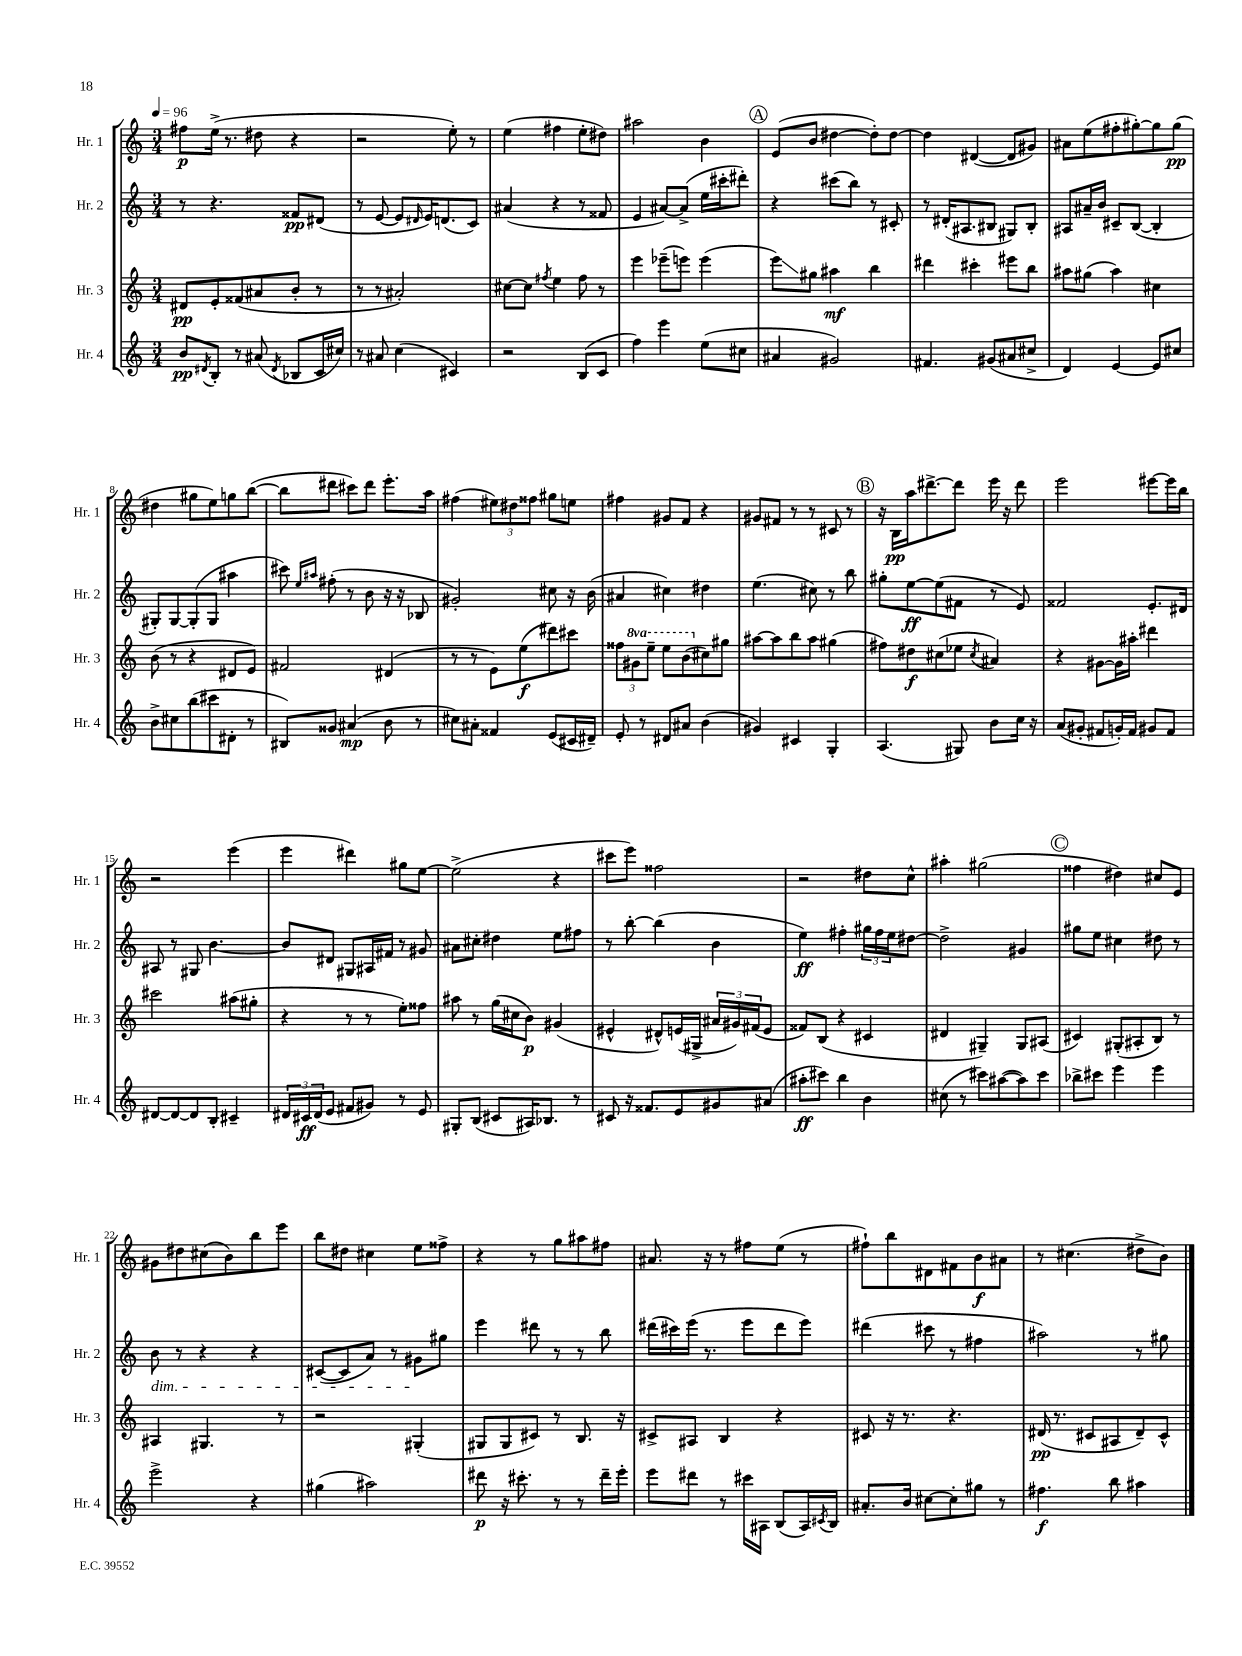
<<
\new StaffGroup <<
\new Staff = "s0" \with { instrumentName = "Hr. 1" shortInstrumentName = "Hr. 1" } {
    \clef treble \key c \major \numericTimeSignature \time 3/4 \tempo 4 = 96
    fis''8\p e''16->( r8. dis''8 r4 |
    r2 e''8-.) r8 |
    e''4( fis''4 e''8-. dis''8) |
    ais''2 b'4 |
    \mark \markup { \circle "A" } e'8( b'8 dis''4~ dis''8-.) dis''8~ |
    dis''4 dis'4~( dis'8 gis'8) |
    ais'8 e''8( fis''8-. gis''8~-.) gis''8 gis''8\pp( |
    dis''4 gis''8 e''8) g''8 b''8~( |
    b''8 dis'''8 cis'''8) dis'''8 e'''8.-. a''16 |
    fis''4( \tuplet 3/2 { eis''8) dis''8 fisis''8 } gis''8 e''8 |
    fis''4 gis'8 f'8 r4 |
    gis'8 fis'8 r8 r8 cis'8 r8 |
    \mark \markup { \circle "B" } r16 b16\pp a''16 dis'''8.~-> dis'''8 e'''16 r16 dis'''8 |
    e'''2 eis'''8~ eis'''16 b''16 |
    r2 e'''4( |
    e'''4 dis'''4) gis''8 e''8~ |
    e''2->( r4 |
    cis'''8 e'''8) fisis''2 |
    r2 dis''8 c''8-^ |
    ais''4-. gis''2( |
    \mark \markup { \circle "C" } fisis''4 dis''4) cis''8 e'8 |
    gis'8 dis''8 cis''8( b'8) b''8 e'''8 |
    b''8 dis''8 cis''4 e''8 fisis''8-> |
    r4 r8 g''8 ais''8 fis''8 |
    ais'8. r16 r8 fis''8 e''8( r8 |
    fis''8-!) b''8 dis'8 fis'8 b'8\f ais'8 |
    r8 cis''4.( dis''8-> b'8) \bar "|." |
}
\new Staff = "s1" \with { instrumentName = "Hr. 2" shortInstrumentName = "Hr. 2" } {
    \clef treble \key c \major \numericTimeSignature \time 3/4
    r8 r4. fisis'8\pp dis'8( |
    r8 e'8~ e'8 \grace { dis'16 } e'16) d'8.( c'8) |
    ais'4( r4 r8 fisis'8 |
    e'4 ais'8~) ais'8->( e''16 cis'''16-. dis'''8-.) |
    \mark \markup { \circle "A" } r4 cis'''8( b''8) r8 cis'8-. |
    r8 dis'16-.( ais8. bis8 gis8) bis8-. |
    ais8 ais'16-- b'16 cis'8-- b8~( b4-. |
    gis8-.) gis8~ gis8-.( gis8 ais''4 |
    cis'''8) \grace { e''16 ais''16 } fis''8-.( r8 b'8 r16 r16 bes8 |
    gis'2-.) cis''8 r16 b'16( |
    ais'4 cis''4) dis''4 |
    e''4.( cis''8) r8 b''8 |
    \mark \markup { \circle "B" } gis''8-. e''8~\ff e''8( fis'8 r8 e'8) |
    fisis'2 e'8.-. dis'16 |
    ais8 r8 gis8 b'4.~ |
    b'8 dis'8 gis8 ais16 fis'16 r8 gis'8 |
    ais'8 cis''8-. dis''4 e''8 fis''8 |
    r8 b''8~-. b''4( b'4 |
    e''4\ff) fis''4-. \tuplet 3/2 { gis''16 fis''16 e''16 } dis''8~ |
    dis''2-> gis'4 |
    \mark \markup { \circle "C" } gis''8 e''8 cis''4 dis''8 r8 |
    b'8\dim r8 r4 r4 |
    cis'8~( cis'8 a'8) r8 gis'8\! gis''8 |
    e'''4 dis'''8 r8 r8 b''8 |
    dis'''16( cis'''16) e'''16( r8. e'''8 dis'''8 e'''8) |
    dis'''4( cis'''8 r8 fis''4 |
    ais''2) r8 gis''8 \bar "|." |
}
\new Staff = "s2" \with { instrumentName = "Hr. 3" shortInstrumentName = "Hr. 3" } {
    \clef treble \key c \major \numericTimeSignature \time 3/4 \set Staff.ottavationMarkups = #ottavation-simple-ordinals
    dis'8\pp e'8-. fisis'8( ais'8 b'8-. r8 |
    r8 r8 ais'2-.) |
    cis''8~ cis''8 \acciaccatura { fis''8 } e''4 fis''8 r8 |
    e'''4 ees'''8--( e'''8) e'''4( |
    \mark \markup { \circle "A" } e'''8\glissando) gis''8 ais''4\mf b''4 |
    dis'''4 cis'''4-. eis'''8 b''8 |
    ais''8 gis''8( ais''4) cis''4 |
    b'8( r8 r4 dis'8 e'8) |
    fis'2 dis'4( |
    r8 r8 e'8) e''8\f( dis'''8) cis'''8 |
    \tuplet 3/2 { fisis''8 \ottava #1 gis''8 e'''8-- } e'''8 b''8( \ottava #0 cis''8) gis''!8 |
    ais''8~ ais''8 b''8 ais''8 gis''4( |
    \mark \markup { \circle "B" } fis''8) dis''8\f cis''8( ees''8 \acciaccatura { cis''8 } ais'4) |
    r4 gis'8~ gis'16 ais''16-. dis'''4 |
    cis'''2 ais''8( gis''8-. |
    r4 r8 r8 e''8-.) fisis''8 |
    ais''8 r8 g''16( cis''16 b'8\p) gis'4( |
    eis'4-^ dis'8-^) e'16( gis16-> \tuplet 3/2 { ais'16 gis'16) fis'16( } e'8 |
    fisis'8) b8( r4 cis'4 |
    dis'4 gis4--) gis8 ais8( |
    \mark \markup { \circle "C" } cis'4) gis8-.( ais8-. b8) r8 |
    ais4 gis4. r8 |
    r2 gis4-.( |
    gis8 gis8 cis'8) r8 b8. r16 |
    cis'8-> ais8 b4 r4 |
    cis'8 r16 r8. r4. |
    dis'16\pp( r8. cis'8 ais8 dis'8--) cis'8-^ \bar "|." |
}
\new Staff = "s3" \with { instrumentName = "Hr. 4" shortInstrumentName = "Hr. 4" } {
    \clef treble \key c \major \numericTimeSignature \time 3/4
    b'8\pp \acciaccatura { dis'8 } b8-. r8 ais'8( \acciaccatura { dis'8 } bes8 c'16 cis''16) |
    r8 ais'8 c''4( cis'4) |
    r2 b8( c'8 |
    f''4) e'''4 e''8( cis''8 |
    \mark \markup { \circle "A" } ais'4 gis'2) |
    fis'4. gis'8( ais'8 cis''8-> |
    d'4) e'4~ e'8 cis''8 |
    b'8-> cis''8 b''8( cis'''8 dis'8-. r8 |
    bis8) gisis'8 ais'4\mp( b'8 r8 |
    cis''8) ais'8-. fisis'4 e'8( cis'16 dis'16--) |
    e'8-. r8 dis'8 ais'8 b'4( |
    gis'4) cis'4 g4-. |
    \mark \markup { \circle "B" } a4.( gis8) b'8 c''16 r16 |
    a'8( gis'8-. fis'8 g'16-.) fis'16 gis'8 fis'8 |
    dis'8~ dis'8~ dis'8 b8-. cis'4-- |
    \tuplet 3/2 { dis'16 cis'16\ff dis'16( } e'8 fis'8 gis'8) r8 e'8 |
    gis8-. b8( cis'8 ais16) bes8. r8 |
    cis'8 r16 fisis'8. e'8 gis'8 ais'8( |
    ais''8-.\ff cis'''8) b''4 b'4 |
    cis''8( r8 cis'''8) ais''8~( ais''8) cis'''8 |
    \mark \markup { \circle "C" } bes''8-> cis'''8 e'''4 e'''4 |
    e'''2-> r4 |
    gis''4( ais''2) |
    dis'''8\p r16 cis'''8.-. r8 r8 dis'''16-- e'''16-. |
    e'''8 dis'''8 r8 cis'''16 ais16 b8( ais16) \acciaccatura { cis'8 } b16 |
    ais'8.-. b'16 cis''8~ cis''8-. gis''8 r8 |
    fis''4.\f b''8 ais''4 \bar "|." |
}
>>
>>
